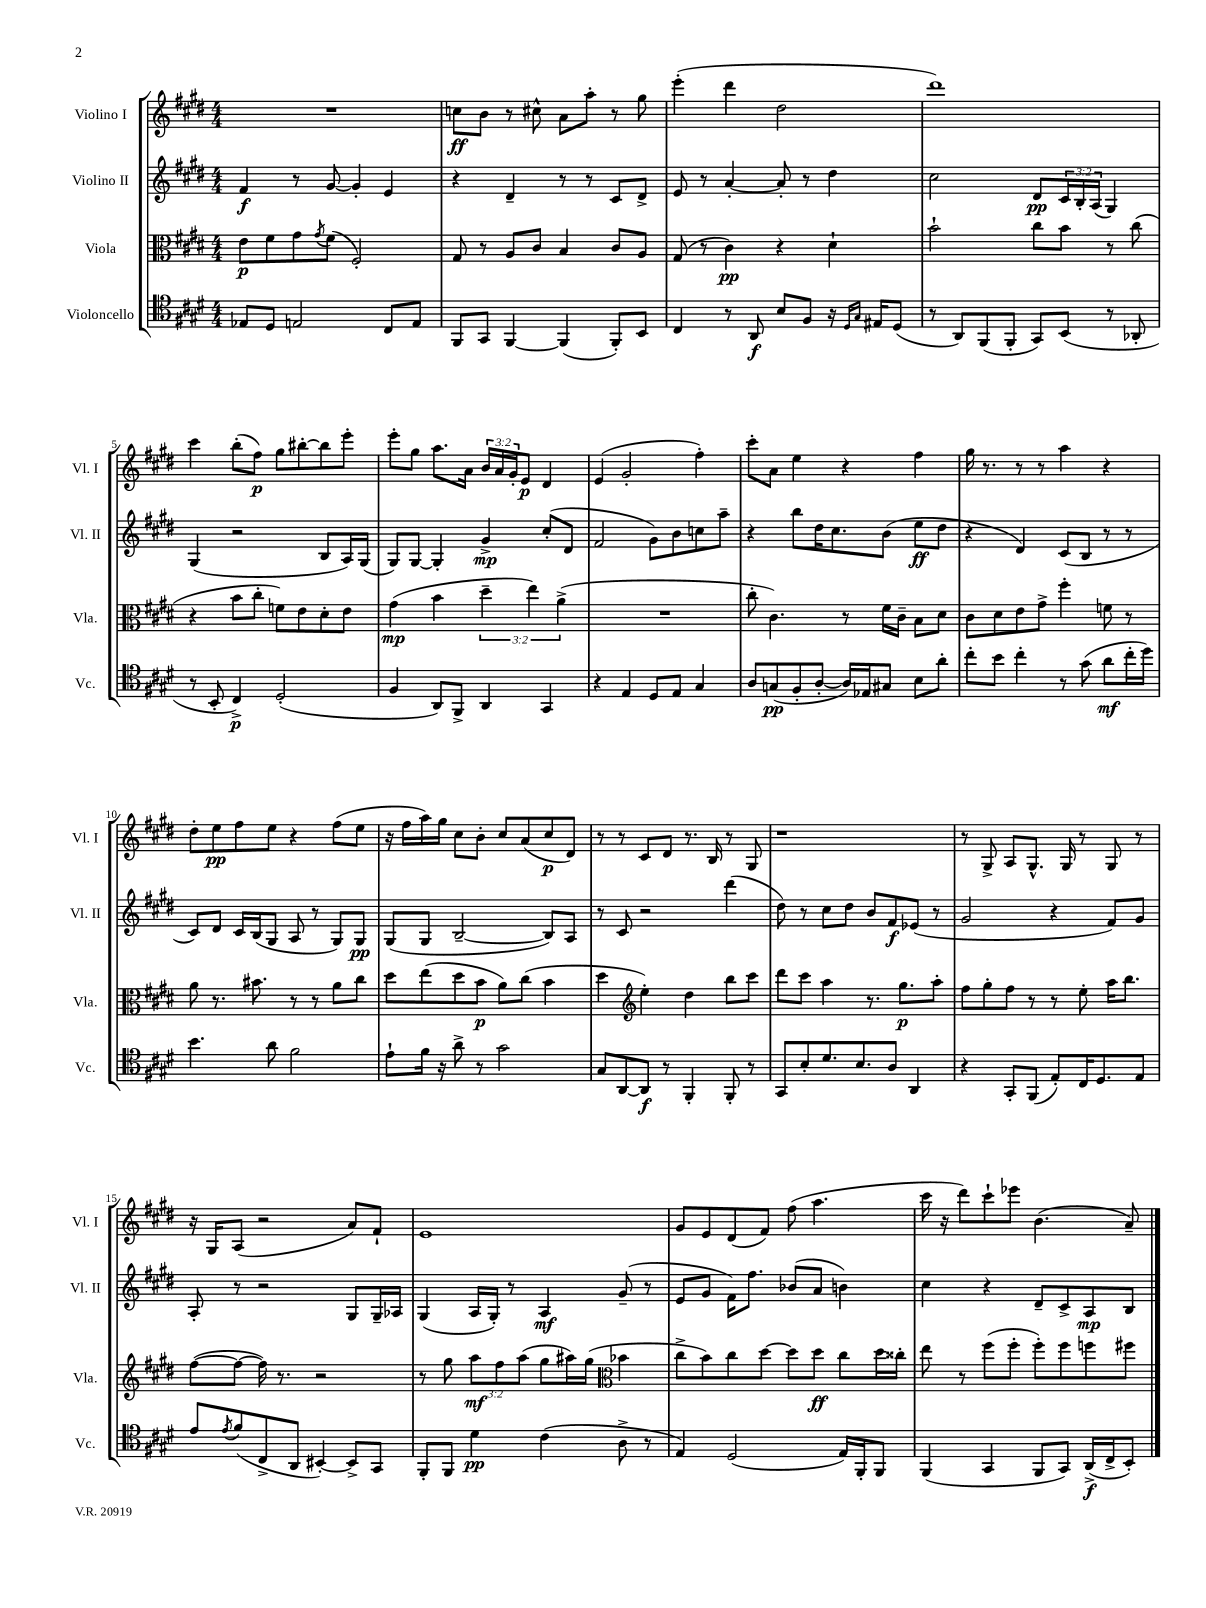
<<
\new StaffGroup <<
\new Staff = "s0" \with { instrumentName = "Violino I" shortInstrumentName = "Vl. I" } {
    \clef treble \key e \major \numericTimeSignature \time 4/4 \override Staff.TupletNumber.text = #tuplet-number::calc-fraction-text
    R1 |
    c''8\ff b'8 r8 cis''8-^ a'8 a''8-. r8 gis''8 |
    e'''4-.( dis'''4 dis''2 |
    dis'''1) |
    cis'''4 b''8-.( fis''8\p) gis''8 bis''8~-. bis''8 e'''8-. |
    e'''8-. gis''8 a''8. a'16 \tuplet 3/2 { b'16 a'16 gis'16-. } e'8\p dis'4 |
    e'4( gis'2-. fis''4-.) |
    cis'''8-. a'8 e''4 r4 fis''4 |
    gis''16 r8. r8 r8 a''4 r4 |
    dis''8-. e''8\pp fis''8 e''8 r4 fis''8( e''8 |
    r16 fis''16 a''16) gis''16 cis''8 b'8-. cis''8 a'8( cis''8\p dis'8) |
    r8 r8 cis'8 dis'8 r8. b16 r8 gis8 |
    r1 |
    r8 gis8-> a8 gis8.-^ gis16 r8 gis8 r8 |
    r16 gis16 a8( r2 a'8) fis'8-! |
    e'1 |
    gis'8 e'8 dis'8( fis'8) fis''8( a''4. |
    cis'''16 r16 dis'''8) cis'''8-! ees'''8 b'4.( a'8--) \bar "|." |
}
\new Staff = "s1" \with { instrumentName = "Violino II" shortInstrumentName = "Vl. II" } {
    \clef treble \key e \major \numericTimeSignature \time 4/4 \override Staff.TupletNumber.text = #tuplet-number::calc-fraction-text
    fis'4\f r8 gis'8~ gis'4-. e'4 |
    r4 dis'4-- r8 r8 cis'8 dis'8-> |
    e'8 r8 a'4~-. a'8-. r8 dis''4 |
    cis''2 dis'8\pp \tuplet 3/2 { cis'16 b16-. a16( } gis4) |
    gis4( r2 b8 a16) gis16( |
    gis8) gis8~ gis4-. gis'4->\mp cis''8-.( dis'8 |
    fis'2 gis'8) b'8 c''8 a''8-- |
    r4 b''8 dis''16 cis''8. b'8( e''8\ff dis''8 |
    r4 dis'4) cis'8( b8 r8 r8 |
    cis'8) dis'8 cis'16 b16( gis8 a8 r8 gis8) gis8\pp |
    gis8( gis8 b2~-- b8) a8 |
    r8 cis'8 r2 dis'''4( |
    dis''8) r8 cis''8 dis''8 b'8 fis'8\f ees'8( r8 |
    gis'2 r4 fis'8) gis'8 |
    a8-. r8 r2 gis8 gis16-- aes16 |
    gis4( a16 gis16-.) r8 a4\mf gis'8--( r8 |
    e'8 gis'8 fis'16) fis''8. bes'8( a'8 b'4) |
    cis''4 r4 dis'8-- cis'8-> a8\mp b8 \bar "|." |
}
\new Staff = "s2" \with { instrumentName = "Viola" shortInstrumentName = "Vla." } {
    \clef alto \key e \major \numericTimeSignature \time 4/4 \override Staff.TupletNumber.text = #tuplet-number::calc-fraction-text
    e'8\p fis'8 gis'8 \acciaccatura { gis'8 } fis'8( fis2-.) |
    gis8 r8 a8 cis'8 b4 cis'8 a8 |
    gis8( r8 cis'4\pp) r4 dis'4-! |
    b'2-! cis''8 b'8 r8 cis''8( |
    r4 b'8 cis''8-. f'8) e'8 dis'8-. e'8 |
    gis'4\mp( b'4 \tuplet 3/2 { dis''4-- e''4) a'4->( } |
    R1 |
    cis''8-. cis'4.) r8 fis'16 cis'16-- b8 dis'8 |
    cis'8 dis'8 e'8 gis'8-> fis''4-. f'8 r8 |
    a'8 r8. bis'8. r8 r8 a'8 cis''8 |
    dis''8 e''8( dis''8 b'8\p a'8) cis''8( b'4 |
    dis''4 \clef treble e''4-.) dis''4 b''8 cis'''8 |
    dis'''8 cis'''8 a''4 r8. gis''8.\p a''8-. |
    fis''8 gis''8-. fis''8 r8 r8 e''8-. a''16 b''8. |
    fis''8~( fis''8~ fis''16) r8. r2 |
    r8 gis''8 \tuplet 3/2 { a''8\mf fis''8 a''8( } gis''8 ais''16) gis''16( \clef alto bes'4 |
    cis''8-> b'8) cis''8 dis''8~ dis''8 dis''8\ff cis''8 dis''16 cisis''16-. |
    e''8 r8 fis''8( fis''8-. fis''8-.) fis''8 f''8 fis''8 \bar "|." |
}
\new Staff = "s3" \with { instrumentName = "Violoncello" shortInstrumentName = "Vc." } {
    \clef tenor \key e \major \numericTimeSignature \time 4/4
    ees8 dis8 e2 cis8 e8 |
    fis,8 gis,8 fis,4~ fis,4( fis,8-.) b,8 |
    cis4 r8 a,8\f b8 fis8 r16 \grace { dis16 gis16 } eis16 dis8( |
    r8 a,8) fis,8( fis,8-. gis,8) b,8( r8 aes,8-. |
    r8 b,8-. cis4->\p) dis2-.( |
    fis4 a,8) fis,8-> a,4 gis,4 |
    r4 e4 dis8 e8 gis4 |
    a8 g8\pp( fis8-. a8~-. a16) ees16 gis8 b8 a'8-. |
    cis''8-. b'8 cis''4-. r8 gis'8( a'8\mf cis''16-. dis''16) |
    b'4. a'8 fis'2 |
    e'8-! fis'16 r16 a'8-> r8 gis'2 |
    gis8 a,8~ a,8\f r8 fis,4-. fis,8-. r8 |
    gis,8 b8-. dis'8. b8. a8 a,4 |
    r4 gis,8-. fis,8( e8-.) cis16 dis8. e8 |
    e'8 \acciaccatura { e'8 } fis'8( cis8-> a,8 bis,4~-.) bis,8-> gis,8 |
    fis,8-. fis,8 dis'4\pp cis'4( a8-> r8 |
    e4) dis2( e16) fis,16-. fis,8 |
    fis,4( gis,4 fis,8 gis,8) a,16->\f( cis16-> b,8-.) \bar "|." |
}
>>
>>
